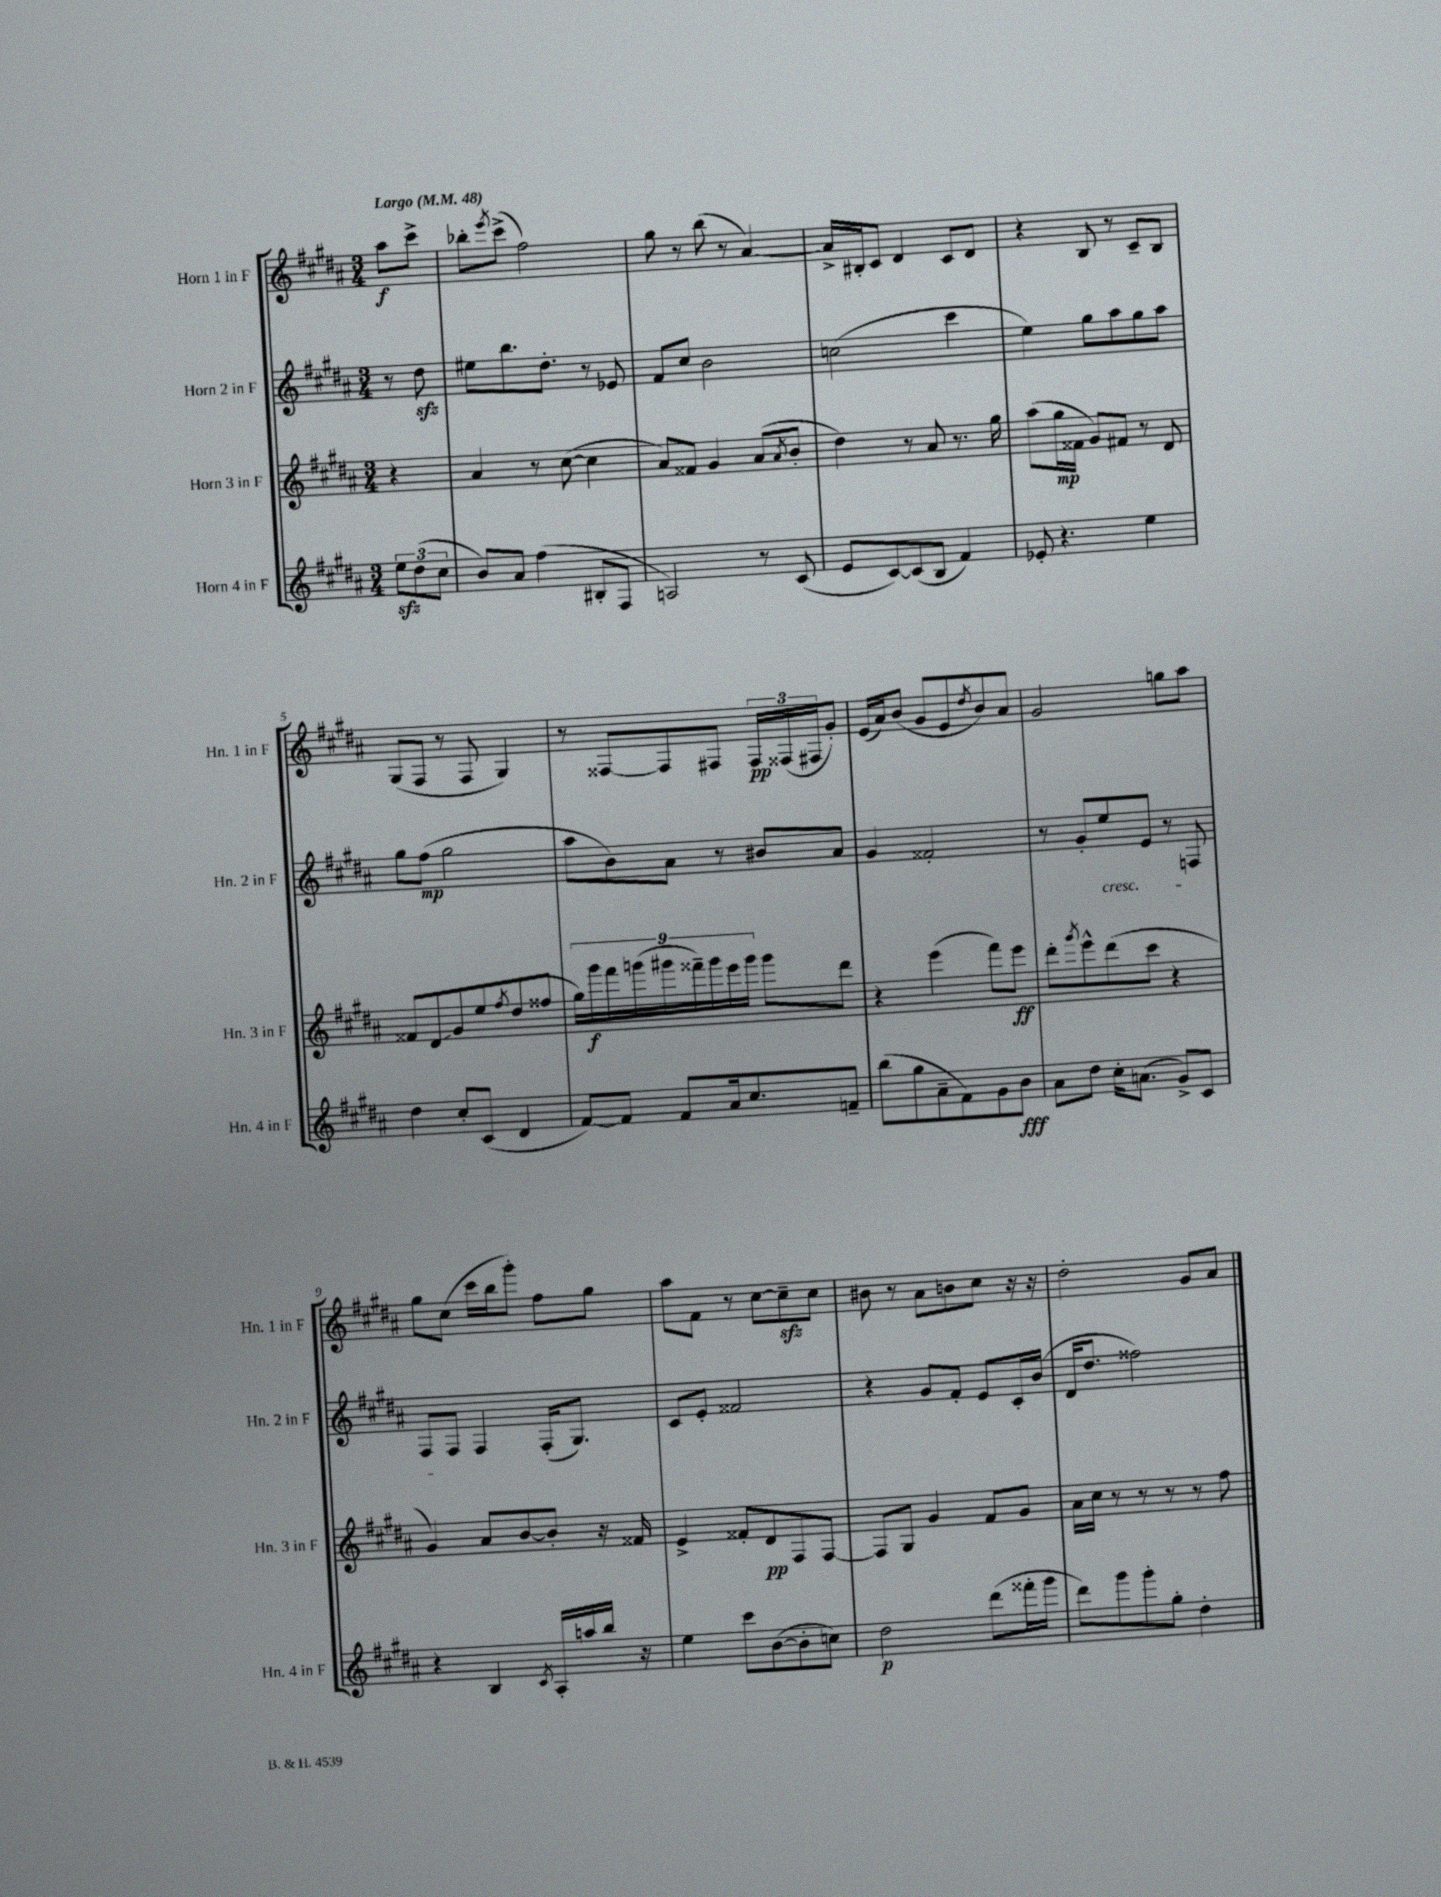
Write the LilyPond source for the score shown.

<<
\new StaffGroup <<
\new Staff = "s0" \with { instrumentName = "Horn 1 in F" shortInstrumentName = "Hn. 1 in F" } {
    \clef treble \key b \major \numericTimeSignature \time 3/4 \partial 4 \tempo "Largo" 4 = 48
    ais''8\f cis'''8-> |
    bes''8-. \acciaccatura { e'''8 } cis'''8->( fis''2) |
    gis''8 r8 b''8( r8 ais'4~) |
    ais'16-> bis16-. cis'8 dis'4 cis'8 dis'8 |
    r4 b8 r8 cis'8-- b8 |
    gis8( fis8 r8 fis8 gis4) |
    r8 fisis8~ fisis8 fis8 \tuplet 3/2 { fis16\pp fisis16( fis16 } gis'8-.) |
    e'16( ais'16) b'8( gis'8 e'8 \acciaccatura { dis''8 } b'8) ais'8 |
    gis'2 g''8 ais''8 |
    gis''8 cis''8( cis'''16 b''16 gis'''8-.) fis''8 gis''8 |
    ais''8 fis'8 r8 cis''8~ cis''8--\sfz cis''8 |
    bis'8 r8 ais'8 b'8 cis''8 r16 r16 |
    dis''2-. gis'8 ais'8 \bar "|." |
}
\new Staff = "s1" \with { instrumentName = "Horn 2 in F" shortInstrumentName = "Hn. 2 in F" } {
    \clef treble \key b \major \numericTimeSignature \time 3/4 \partial 4
    r8 dis''8\sfz |
    eis''8 b''8. dis''8.-. r8 ees'8 |
    fis'8 cis''8 b'2 |
    c''2( cis'''4 |
    e''4) gis''8 ais''8 gis''8 ais''8 |
    gis''8 fis''8\mp( gis''2 |
    ais''8 b'8) ais'8 r8 bis'8 ais'8 |
    gis'4 fisis'2-. |
    r8 gis'8-. e''8\cresc e'8 r8 f8 |
    fis8\! fis8 fis4 fis16-.( gis8.) |
    cis'8 e'8-. fisis'2 |
    r4 gis'8 fis'8-. e'8 cis'16-. b'16( |
    dis'16 dis''8. fisis''2) \bar "|." |
}
\new Staff = "s2" \with { instrumentName = "Horn 3 in F" shortInstrumentName = "Hn. 3 in F" } {
    \clef treble \key b \major \numericTimeSignature \time 3/4 \partial 4
    r4 |
    ais'4 r8 cis''8~( cis''4 |
    ais'8) fisis'8 gis'4 ais'8( \acciaccatura { ais'8 } b'8-. |
    dis''4) r8 ais'8 r8. gis''16 |
    ais''8( gis''16\mp fisis'16 gis'8) fis'8 r8 dis'8 |
    fisis'8 dis'8\glissando gis'8 e''8 \acciaccatura { fis''8 } dis''8( fisis''8 |
    \tuplet 9/8 { gis''16) gis'''16\f fis'''16 g'''16( gis'''16 fisis'''16--) gis'''16 e'''16 gis'''16 } gis'''8 dis'''8 |
    r4 e'''4( fis'''8) e'''8\ff |
    dis'''8-. \acciaccatura { gis'''8 } e'''8-^ dis'''8( cis'''8 r4 |
    gis'4) ais'8 b'8~ b'8-. r16 fisis'16 |
    e'4-> fisis'8-. dis'8\pp fis8 fis8~ |
    fis8 gis8 gis'4 fis'8 gis'8 |
    ais'16 cis''16 r8 r8 r8 r8 fis''8 \bar "|." |
}
\new Staff = "s3" \with { instrumentName = "Horn 4 in F" shortInstrumentName = "Hn. 4 in F" } {
    \clef treble \key b \major \numericTimeSignature \time 3/4 \partial 4
    \tuplet 3/2 { e''8\sfz dis''8( cis''8 } |
    b'8) ais'8 fis''4( bis8-. fis8 |
    a2) r8 cis'8( |
    e'8 cis'8~) cis'8( b8 fis'4) |
    ees'8-. r4. e''4 |
    dis''4 cis''8-. cis'8( dis'4 |
    fis'8~) fis'8 fis'8 ais'16 cis''8. f'8-- |
    b''8( gis''8 ais'8-- fis'8) gis'8 b'8\fff |
    ais'8 dis''8 cis''16-. a'8.( gis'8->) cis'8 |
    r4 b4 \acciaccatura { cis'8 } ais16-. a''16 b''16 r16 |
    e''4 cis'''8 b'8~( b'8-. c''8) |
    dis''2\p dis'''8( fisis'''16-. gis'''16 |
    dis'''8) gis'''8 gis'''8-. gis''8-. dis''4-. \bar "|." |
}
>>
>>
